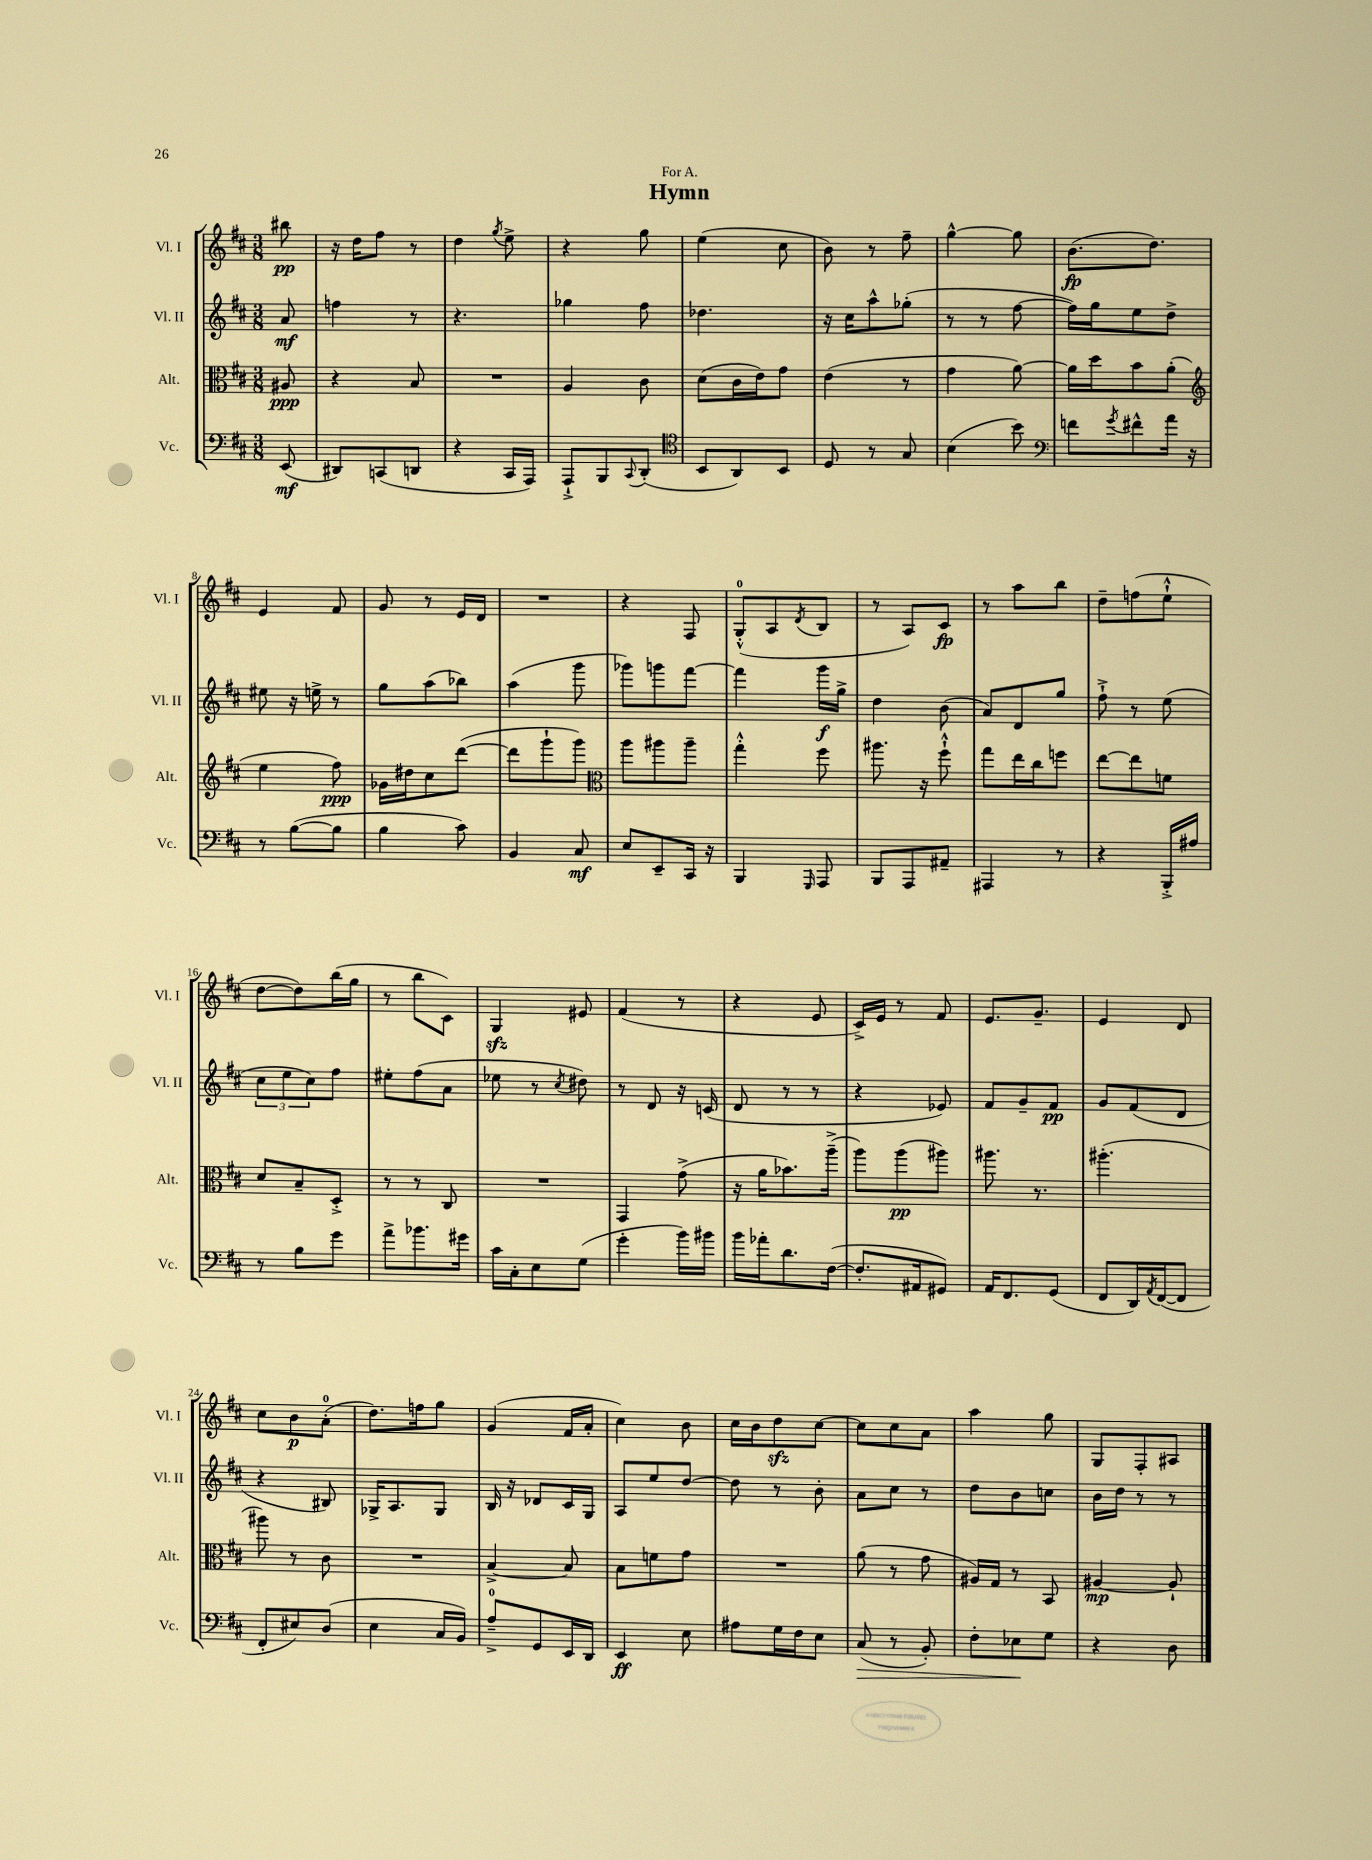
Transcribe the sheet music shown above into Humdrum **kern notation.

**kern	**kern	**kern	**kern
*staff4	*staff3	*staff2	*staff1
*clefF4	*clefC3	*clefG2	*clefG2
*k[f#c#]	*k[f#c#]	*k[f#c#]	*k[f#c#]
*M3/8	*M3/8	*M3/8	*M3/8
(8EE	8A#	8a	8bb#
=	=	=	=
8DD#)	4r	4ff	16r
.	.	.	16dd
(8CC	.	.	8ff#
8DD	8B	8r	8r
=	=	=	=
4r	4.r	4.r	4dd
.	.	.	8qgg
16CC#	.	.	8ee^
16AAA)	.	.	.
=	=	=	=
8AAA`^	4A	4gg-	4r
8BBB	.	.	.
8qqCC#	.	.	.
(8DD'	8c#	8ff#	8gg
=	=	=	=
*clefC4	*	*	*
8BB	(8d	4.dd-	(4ee
8AA)	16c#	.	.
.	16e)	.	.
8BB	8g	.	8cc#
=	=	=	=
8D	(4e	16r	8b)
.	.	16cc#	.
8r	.	8aa^^	8r
8G	8r	(8gg-'	8ff#~
=	=	=	=
(4B	4g	8r	[4gg^^
.	.	8r	.
8b)	[8a)	[8ff#	8gg]
=	=	=	=
*clefF4	*	*	*
8f	16a]	16ff#])	(8.b
.	16dd	16gg	.
8qg	.	.	.
8f#^^	8b	8ee	.
.	.	.	8.dd)
16a	(8a'	8dd^	.
16r	.	.	.
=	=	=	=
*	*clefG2	*	*
8r	4ee	8ee#	4e
([8B	.	16r	.
.	.	16ee^	.
8B]	8ff#)	8r	8f#
=	=	=	=
4B	16g-	8gg	8g
.	16dd#	.	.
.	8cc#	(8aa	8r
8c#)	([8ddd	8bb-)	16e
.	.	.	16d
=	=	=	=
4BB	8ddd]	(4aa	4.r
.	8ggg`	.	.
8C#	8ggg)	8ggg	.
=	=	=	=
*	*clefC3	*	*
8E	8aa	8ggg-)	4r
8EE~	8aa#	8ggg	.
16CC#	8aa#~	[8fff#	8F#
16r	.	.	.
=	=	=	=
4BBB	4gg'^^	4fff#]	(8G'^^
.	.	.	8A
16qqGGG	.	.	8qd
8AAA	8ff#	16ggg	8B
.	.	16gg^	.
=	=	=	=
8BBB	8.aa#	4dd	8r
8AAA	.	.	8A)
.	16r	.	.
8AA#~	8ff#`^^	(8b	8c#
=	=	=	=
4AAA#	8gg	8a)	8r
.	16ee	8d	8aa
.	16cc#	.	.
8r	8ff	8gg	8bb
=	=	=	=
4r	[8ee	8ff#`^	8dd~
.	8ee]	8r	(8ff
16BBB'^	8f	(8ee	8ee`^^
16A#	.	.	.
=	=	=	=
8r	8d	12cc#	[8dd
.	.	12ee	.
8B	8B~	.	8dd])
.	.	12cc#)	.
8g	8D'^	8ff#	(16bb
.	.	.	16gg
=	=	=	=
8a^	8r	8ee#'	8r
8.b-	8r	(8ff#	8bb
.	8C#	8a	8c#)
16g#	.	.	.
=	=	=	=
16c#	4.r	8ee-	4G
16C#'	.	.	.
8E	.	8r	.
.	.	8qcc#	.
(8G	.	8dd#)	8e#
=	=	=	=
4g'	4GG	8r	(4f#
.	.	8d	.
16b)	(8g^	16r	8r
16b#	.	(16c	.
=	=	=	=
16b	16r	8d	4r
16a-'	16a	.	.
8.d	8.b-)	8r	.
.	.	8r	8e
([16F#	(16aa~^	.	.
=	=	=	=
8.F#']	8aa)	4r	16c#^)
.	.	.	16e
.	(8aa	.	8r
16AA#	.	.	.
8GG#)	8aa#)	8e-)	8f#
=	=	=	=
16AA	8.aa#	8f#	8.e
8.FF#	.	.	.
.	.	8g~	.
.	8.r	.	8.g~
(8GG	.	8f#	.
=	=	=	=
8FF#	(4.aa#'	8g	4e
16DD)	.	(8f#	.
8qAA	.	.	.
([16FF#	.	.	.
8FF#]	.	8d	8d
=	=	=	=
8FF#'	8aa#)	4r	8cc#
8E#)	8r	.	8b
(8D	8c#	8B#)	(8a'
=	=	=	=
4E	4.r	16G-^	8.dd)
.	.	8.A	.
.	.	.	16ff
16C#	.	8G-	8gg
16BB)	.	.	.
=	=	=	=
8A~^	[4B^	16B	(4g
.	.	16r	.
8GG	.	8d-	.
16EE	8B]	16c#	16f#
16DD	.	16G	16a'
=	=	=	=
4EE	8B	8A	4cc#)
.	8f	8ee	.
8E	8g	[8dd	8b
=	=	=	=
8A#	4.r	8dd]	16cc#
.	.	.	16b
16G	.	8r	8dd
16F#	.	.	.
8E	.	8b'	[8cc#
=	=	=	=
(8C#	(8a	8a	8cc#]
8r	8r	8cc#	8cc#
8BB')	8g	8r	8a
=	=	=	=
8F#'	16A#)	8dd	4aa
.	16G	.	.
8E-	8r	8b	.
8G	8BB	8cc	8gg
=	=	=	=
4r	[4A#	16b	8G
.	.	16dd	.
.	.	8r	8F#'
8D	8A#`]	8r	8A#
==	==	==	==
*-	*-	*-	*-
